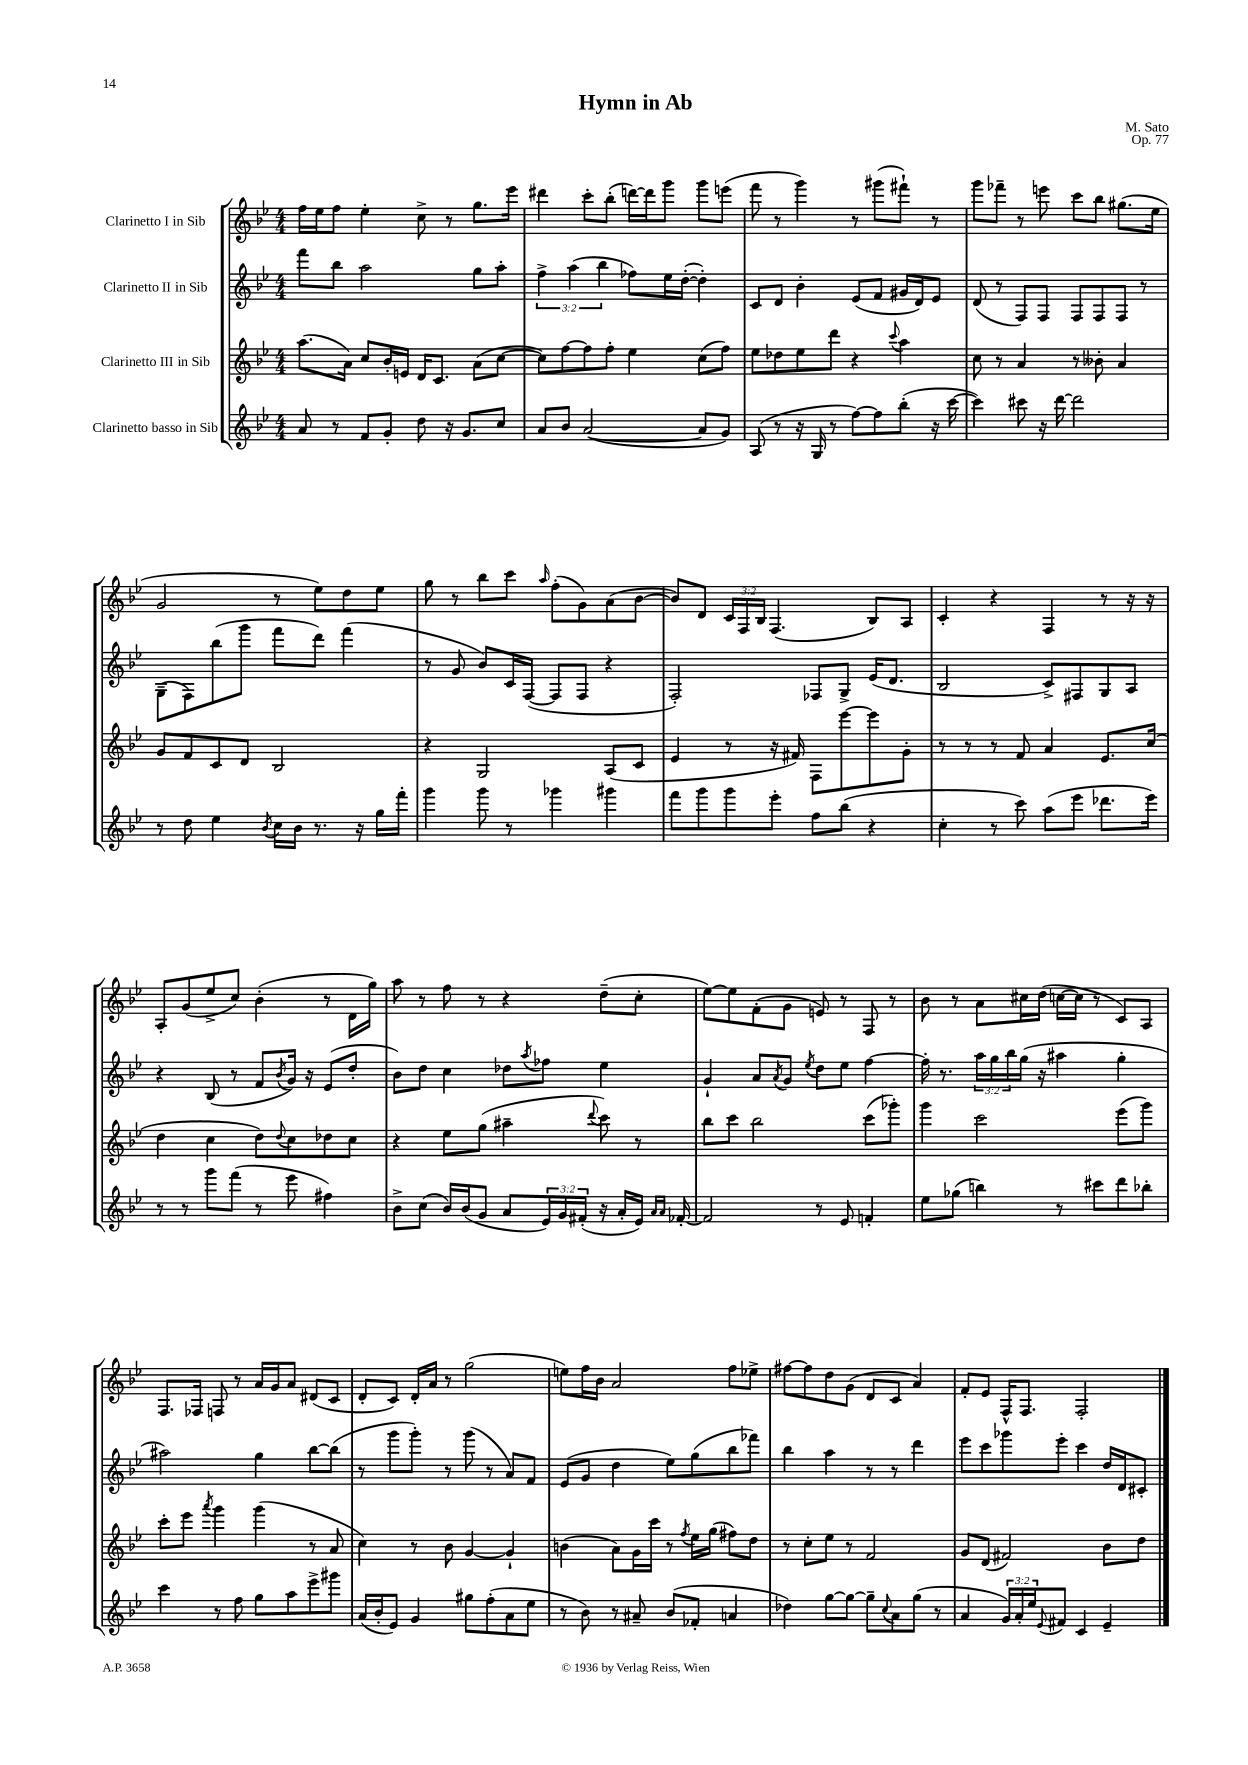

**kern	**kern	**kern	**kern
*staff4	*staff3	*staff2	*staff1
*clefG2	*clefG2	*clefG2	*clefG2
*k[b-e-]	*k[b-e-]	*k[b-e-]	*k[b-e-]
*M4/4	*M4/4	*M4/4	*M4/4
8a/	(8.aa\L	8fff\L	16ff\LL
.	.	.	16ee-\J
8r	.	8bb-\J	8ff\J
.	16a\Jk)	.	.
8f/L	8cc/L	2aa\	4ee-'\
8g'/J	16b-'/L	.	.
.	16e/JJ	.	.
8dd\	16d/LK	.	8cc^\
.	8.c/J	.	.
16r	.	.	8r
8.g/L	.	.	.
.	(8a\L	8gg\L	8.gg\L
8cc/J	[8cc\J	8aa'\J	.
.	.	.	16eee-\Jk
=	=	=	=
8a/L	8cc\]L)	6ff^\	4ddd#\
8b-/J	[8ff\	.	.
.	.	(6aa\	.
([2a/	8ff\]	.	8ccc'\L
.	.	6bb-\	.
.	8ff'\J	.	(8bb-'\J
.	4ee-\	8ff-\L)	[16ddd\LL)
.	.	.	16ddd\]J
.	.	16ee-\L	8ggg\J
.	.	([16dd'\JJ	.
8a/]L	(8cc\L	4dd'\])	8ggg\L
8g/J)	8ff\J)	.	(8eee\J
=	=	=	=
(8A/	8ee-\L	8c/L	8fff\
8r	8dd-\	8d/J	8r
16r	8ee-\	4b-'\	4ggg\)
16G/	.	.	.
8r	8ddd\J	.	.
[8ff\L)	4r	(8e-/L	8r
8ff\]	.	8f/J	(8ggg#\L
.	8qqccc/	.	.
(8bb-'\J	4aa\	16g#/LL	8fff#`\J)
.	.	16d/J)	.
16r	.	8e-/J	8r
[16ccc\	.	.	.
=	=	=	=
4ccc\])	8cc\	(8d/	8ggg\L
.	8r	8r	8fff-~\J
8ccc#\	4a/	8F/L)	8r
16r	.	8F/J	8eee\
[16ddd\	.	.	.
2ddd\]	8r	8F/L	8ccc\L
.	8b--'\	8F/	8bb-\J
.	4a/	8F/J	(8.gg#\L
.	.	8r	.
.	.	.	16ee-\Jk
=	=	=	=
8r	8g/L	(8G~\L	2g/
8dd\	8f/	8F\)	.
4ee-\	8c/	(8bb-\	.
.	8d/J	8ggg\J	.
8qb-/	.	.	.
16cc\LL	2B-/	8fff\L	8r
16b-\JJ	.	.	.
8.r	.	8ddd\J)	8ee-\L)
.	.	(4fff\	8dd\
16r	.	.	.
16gg\LL	.	.	8ee-\J
16fff'\JJ	.	.	.
=	=	=	=
4ggg\	4r	8r	8gg\
.	.	8g/	8r
8ggg\	2G/	8b-/L)	8bb-\L
8r	.	16c/L	8ccc\J
.	.	([16F/JJ	.
.	.	.	16qqaa/
4ggg-\	.	8F/]L	(8ff'\L
.	.	8F/J	8g\)
4ggg#\	(8A/L	4r	(8a\
.	8c/J	.	[8b-\J
=	=	=	=
8fff\L	4e-/	2F'/)	8b-/]L)
8ggg\	.	.	8d/J
8ggg\	8r	.	24c/LL
.	.	.	24F/
.	.	.	24B-/JJ
8eee-'\J	16r	.	(4.F/
.	16f#/)	.	.
8ff\L	8F\L	8F-/L	.
(8bb-\J	[8eee-\	8G^/J	.
4r	8eee-\]	(16e-/LK	8B-/L)
.	.	8.d/J	.
.	8g'\J	.	8A/J
=	=	=	=
4cc'\	8r	2B-/	4c'/
.	8r	.	.
8r	8r	.	4r
8ccc\)	8f/	.	.
(8aa\L	4a/	8c^/L)	4F/
8eee-\J	.	8F#/	.
8.ddd-\L	8.e-/L	8G/	8r
.	.	8A/J	16r
16eee-\Jk)	(16cc/Jk	.	16r
=	=	=	=
8r	4dd\	4r	8A'/L
8r	.	.	(8g/
8ggg\L	4cc\	(8B-/	8ee-^/
(8fff\J	.	8r	8cc/J)
8r	8dd\L)	8f/L	(4b-'\
.	8qqdd/	8qb-/	.
8eee-\	8cc\	16g/Jk)	.
.	.	16r	.
4ff#\)	8dd-\	(8e-/L	8r
.	8cc\J	8dd'/J	16d\LL
.	.	.	16gg\JJ)
=	=	=	=
8b-^\L	4r	8b-\L)	8aa\
(8cc\J	.	8dd\J	8r
16b-/LL)	8ee-\L	4cc\	8ff\
(16b-/J	.	.	.
8g/J	(8gg\J	.	8r
8a/L	4aa#~\	8dd-\L	4r
.	.	8qaa/	.
24e-/L)	.	8ff-\J	.
24g/	.	.	.
(24f#'/JJ	.	.	.
.	8qqddd/	.	.
16r	8ccc\)	4ee-\	(8dd~\L
16a'/LL	.	.	.
16e-/JJ)	8r	.	8cc'\J
16qqa/LL	.	.	.
16qqa/JJ	.	.	.
[16f-'/	.	.	.
=	=	=	=
2f-/]	8bb-\L	4g`/	[8ee-\L)
.	8ccc\J	.	8ee-\]
.	2bb-\	8a/L	(8f'\
.	.	8qa/	.
.	.	8g/J	8g\J
.	.	8qee-/	.
8r	.	8dd\L	8e/)
8e-/	.	8ee-\J	8r
4f'/	(8ccc\L	[4ff\	8F/
.	8ggg-'\J)	.	8r
=	=	=	=
8ee-\L	4ggg\	16ff'\]	8b-\
.	.	8.r	.
(8gg-\J	.	.	8r
4bb\)	2ccc\	24aa\LL	8a\L
.	.	24gg\	.
.	.	24bb-\	.
.	.	(16gg\JJ	16cc#\L
.	.	16r	(16dd\JJ
8r	.	4aa#\	[16cc\LL
.	.	.	16cc\]JJ
8ccc#\L	.	.	8r
8ddd\	(8eee-\L	4gg'\	8c/L)
8bb-'\J	8ggg\J)	.	8A/J
=	=	=	=
4ccc\	8ccc'\L	2aa#\)	8.F/L
.	8eee-\J	.	.
.	.	.	16F-/Jk
.	8qaaa/	.	.
8r	4ggg\	.	8F/
8ff\	.	.	8r
8gg\L	(4ggg\	4gg\	16a/LL
.	.	.	16g/J
8aa\	.	.	8a/J
8eee-^\	8r	[8bb-\L	(8d#/L
8ggg#\J	8a/	(8bb-\]J	8c/J
=	=	=	=
(16a/LL	4cc\)	8r	8d'/L
16b-'/J	.	.	.
8e-/J)	.	8ggg\L	8c/J)
4g/	8r	8ggg'\J)	16d'/LL
.	.	.	16a/JJ
.	8b-\	8r	8r
8gg#\L	[4g/	(8ggg\	(2gg\
(8ff'\	.	8r	.
8a\	4g`/]	8a/L)	.
8ee-\J	.	8f/J	.
=	=	=	=
8r	(4b\	(8e-/L	8ee\L)
8b-\)	.	8g/J	16ff\L
.	.	.	16b-\JJ
8r	8a\L)	4dd\	2a/
8a#~/	16g\L	.	.
.	16ccc\JJ	.	.
(8b-/L	8r	8ee-\L)	.
.	8qff/	.	.
8f-'/J	16ee-\LL	(8gg\	.
.	(16gg\JJ	.	.
4a/	8ff#\L)	8bb-\	8ff\L
.	8dd\J	8fff-\J)	8ee-^\J
=	=	=	=
4dd-\)	8r	4bb-\	[8ff#\L
.	8cc'\L	.	8ff#\]
[8gg\L	8ee-\J	4aa\	8dd\
8gg\_J	8r	.	(8g\J
8gg~\]L	2f/	8r	8d/L
8qqcc/	.	.	.
8a\	.	8r	8c/J
(8gg\J	.	4ddd\	4a/)
8r	.	.	.
=	=	=	=
4a/	8g/L	8eee-\L	8f'/L
.	(8d/J	8ccc\	8e-/J
24g/LL)	2f#/)	8ggg-\	16F^^/LK
24a'/	.	.	.
.	.	.	8.F/J
24ee-/J	.	.	.
8qqe-/	.	.	.
8f#/J	.	8eee-'\J	.
4c/	.	4ccc\	2F'/
4e-~/	8b-\L	16dd/LL	.
.	.	16d/J	.
.	8dd\J	8c#'/J	.
==	==	==	==
*-	*-	*-	*-
